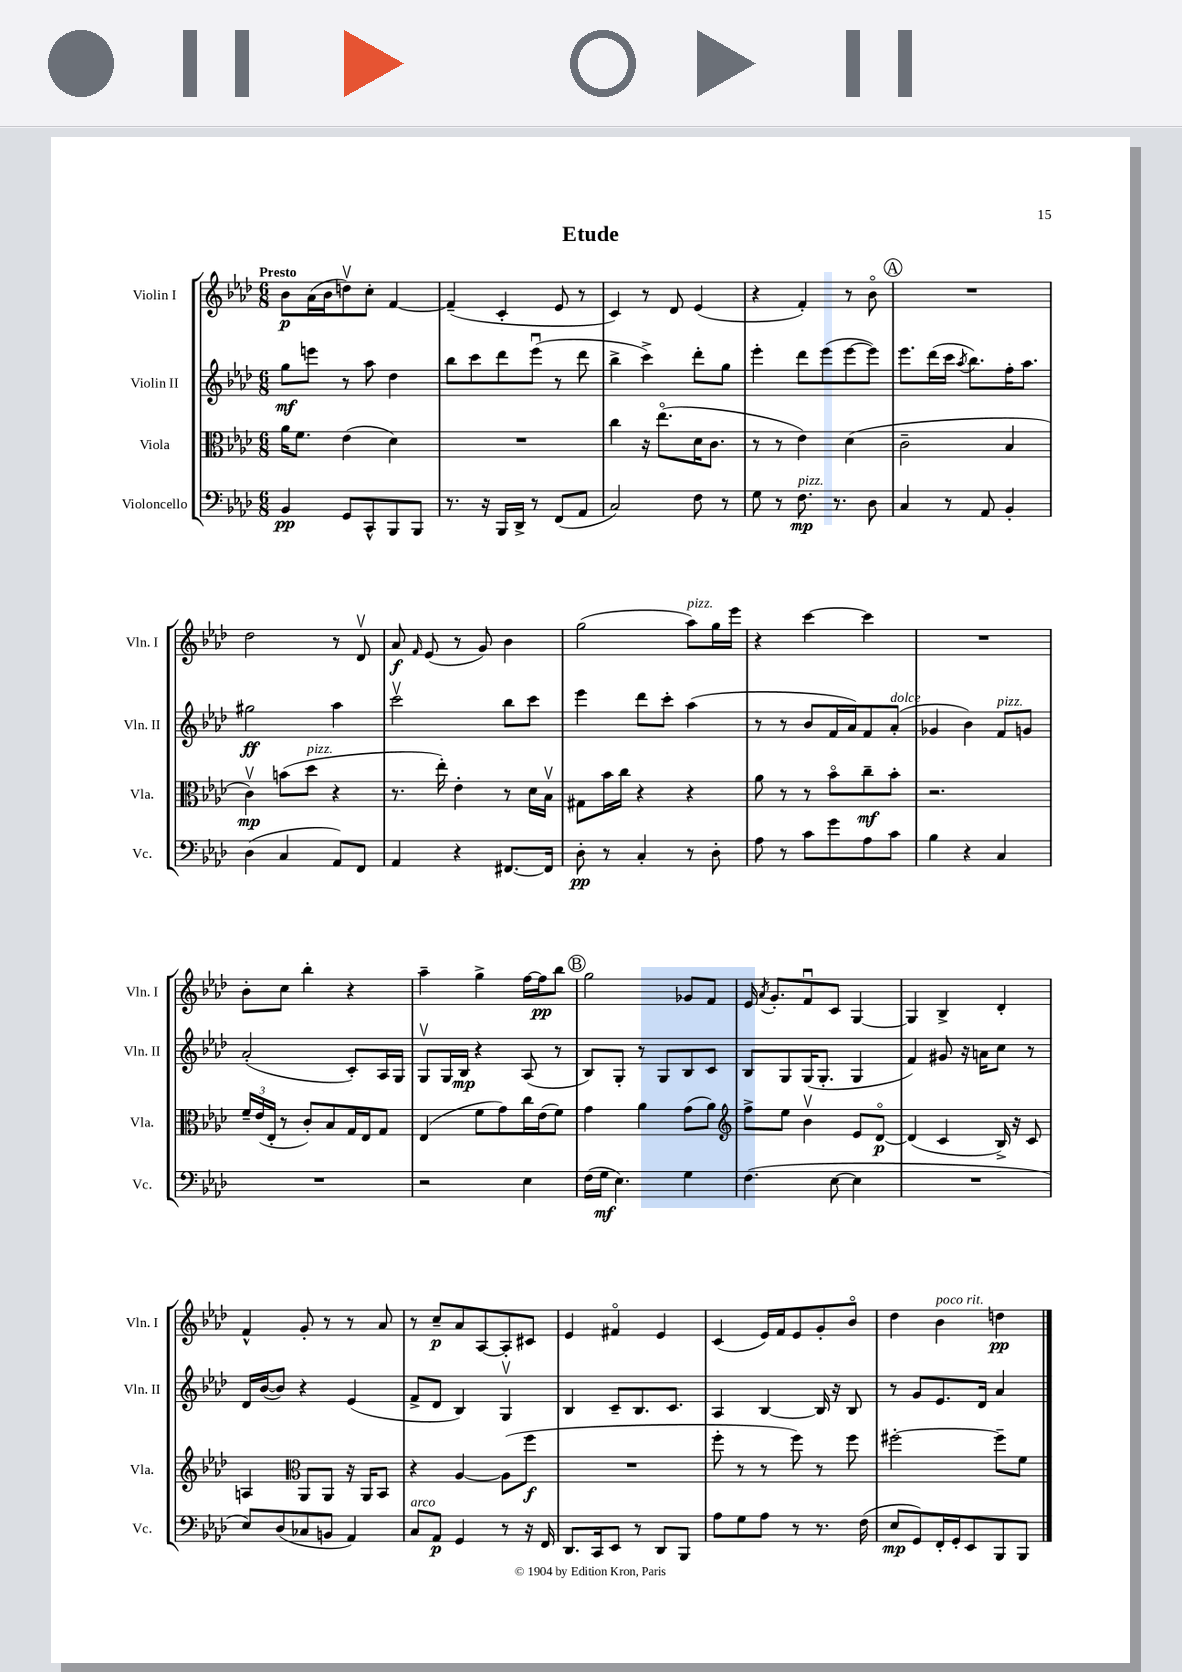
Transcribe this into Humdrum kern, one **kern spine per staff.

**kern	**kern	**kern	**kern
*staff4	*staff3	*staff2	*staff1
*clefF4	*clefC3	*clefG2	*clefG2
*k[b-e-a-d-]	*k[b-e-a-d-]	*k[b-e-a-d-]	*k[b-e-a-d-]
*M6/8	*M6/8	*M6/8	*M6/8
4BB-/	16a-\LK	8gg\L	8b-\L
.	8.f\J	.	.
.	.	8eee\J	(16a-\L
.	.	.	16b-\J
8GG/L	(4e-\	8r	8ddv\)
8CC^^/	.	8aa-\	8cc'\J
8BBB-/	4d-\)	4dd-\	[4f/
8BBB-/J	.	.	.
=	=	=	=
8.r	2.r	8bb-\L	(4f~/]
.	.	8ccc\	.
16r	.	.	.
16BBB-/LL	.	8ddd-\	4c'/
16DD-^/JJ	.	.	.
8r	.	(8eee-u\J	.
(8FF/L	.	8r	8e-/
8AA-/J	.	8ddd-\	8r
=	=	=	=
2C/)	4cc\	4bb-^\	4c/)
.	16r	4ccc^\)	8r
.	(8.ee-o\L	.	.
.	.	.	8d-/
8F\	16d-\K	8ddd-'\L	(4e-/
.	8.c\J	.	.
8r	.	8gg\J	.
=	=	=	=
8G\	8r	4eee-'\	4r
8r	8r	.	.
8.F\	4e-\)	8ddd-\L	4f'/)
.	.	(8eee-\	.
8.r	.	.	.
.	(4d-\	[8eee-\	8r
8D-\	.	8eee-\]J)	8b-o\
=	=	=	=
4C/	2c~\	8.eee-\L	2.r
.	.	(16ddd-\L	.
8r	.	16ccc\JJ	.
.	.	8qaa-/	.
.	.	8.bb-\L)	.
8AA-/	.	.	.
4BB-'/	4B-/	16ff'\K	.
.	.	8.aa-\J	.
=	=	=	=
(4D-\	4cv\)	2gg#\	2dd-\
4C/	(8b\L	.	.
.	8dd-\J	.	.
8AA-/L)	4r	4aa-\	8r
8FF/J	.	.	8d-v/
=	=	=	=
4AA-/	8.r	2cccv\	8a-/
.	.	.	16qqf/
.	.	.	(8e-/
.	16ee-'\)	.	.
4r	4e-'\	.	8r
.	.	.	8g/)
[8.FF#/L	8r	8bb-\L	4b-\
.	16d-\LL	8ccc\J	.
16FF#/]Jk	16B-v\JJ	.	.
=	=	=	=
8D-'\	8G#\L	4eee-\	(2gg\
8r	16b-\L	.	.
.	16cc\JJ	.	.
4C'/	4r	8ddd-\L	.
.	.	8ccc'\J	.
8r	4r	(4aa-\	8aa-\L)
8D-'\	.	.	16gg\L
.	.	.	16eee-\JJ
=	=	=	=
8A-\	8a-\	8r	4r
8r	8r	8r	.
8c\L	8r	8b-/L	[4ccc\
8g\	8b-o\L	16f/L	.
.	.	16a-/J)	.
8A-\	8cc~\	8f/	4ccc\]
8c\J	8b-'\J	(8a-'/J	.
=	=	=	=
4B-\	2.r	4g-/	2.r
4r	.	4b-\)	.
4C/	.	8f/L	.
.	.	8g/J	.
=	=	=	=
2.r	24f~/LL	(2a-'/	8b-'\L
.	(24e-/	.	.
.	24E-'/JJ	.	.
.	8r	.	8cc\J
.	8c'/L)	.	4bb-'\
.	8B-/	.	.
.	16G/L	8c'/L)	4r
.	16E-/J	.	.
.	8G/J	16A-/L	.
.	.	16G/JJ	.
=	=	=	=
2r	(4E-/	8Gv/L	4aa-~\
.	.	16G/L	.
.	.	16B-/JJ	.
.	8f\L	4r	4gg^\
.	8g\)	.	.
4E-\	16cc\L	(8A-/	[16ff\LL
.	(16e-\J	.	16ff\]J
.	8f\J)	8r	8bb-\J
=	=	=	=
(16F\LL	4g\	8B-/L)	2gg\
16G\JJ	.	.	.
4.E-\)	.	8G'/J	.
.	4a-\	8r	.
.	.	8G/L	.
4G\	(8g\L	8B-/	8g-/L
.	8a-\J)	8c/J	8f/J
=	=	=	=
*	*clefG2	*	*
(4.F\	8ff^\L	8B-/L	16e-/
.	.	.	8qa-/
.	.	.	8.g'/L
.	8ee-\J	8G/	.
.	4b-v\	(16G/K	8fu/
.	.	8.G'/J	.
[8E-\	.	.	8c/J
4E-\]	8e-/L	4G/	[4G/
.	[8d-o/J	.	.
=	=	=	=
2.r	(4d-/]	4f/)	4G/]
.	4c/	8g#/	4B-^/
.	.	16r	.
.	.	16a\LK	.
.	16B-^/)	8cc\J	4d-'/
.	16r	.	.
.	8c/	8r	.
=	=	=	=
8E-/L)	4A/	16d-/LL	4f^^/
.	.	([16b-/J	.
(8D-/	.	8b-/]J)	.
*	*clefC3	*	*
8C-/	8AA-/L	4r	8g'/
8BB/J	8AA-/J	.	8r
4AA-/)	16r	(4e-/	8r
.	16AA-/LK	.	.
.	8BB-/J	.	8a-/
=	=	=	=
8C/L	4r	8f^/L	8r
8AA-/J	.	8d-/J	8cc~/L
4GG/	[4A-/	4B-/)	8a-/
.	.	.	[8A-/
8r	(8A-\]L	4Gv/	8A-'/]
16r	8ff\J	.	8c#/J
16FF/	.	.	.
=	=	=	=
8.DD-/L	2.r	4B-/	4e-/
16CC/k	.	.	.
8EE-/J	.	8c~/L	4f#o/
8r	.	8.B-/	.
8DD-/L	.	.	4e-/
.	.	8.c/J	.
8BBB-/J	.	.	.
=	=	=	=
8A-\L	8ff'\	4A-/	(4c/
8G\	8r	.	.
8A-\J	8r	[4B-/	16e-/LL)
.	.	.	16f/J
8r	8ff\)	.	8e-/
8.r	8r	16B-/]	8g'/
.	.	16r	.
.	8ff\	8B-/	8b-o/J
(16F\	.	.	.
=	=	=	=
8E-/L	[2ff#'\	8r	4dd-\
8GG/)	.	8g/L	.
16FF'/L	.	8.e-/	4b-\
16GG'/J	.	.	.
8EE-/	.	.	.
.	.	16d-/Jk	.
8BBB-/	8ff#~\]L	4a-/	4dd\
8BBB-/J	8f\J	.	.
==	==	==	==
*-	*-	*-	*-
